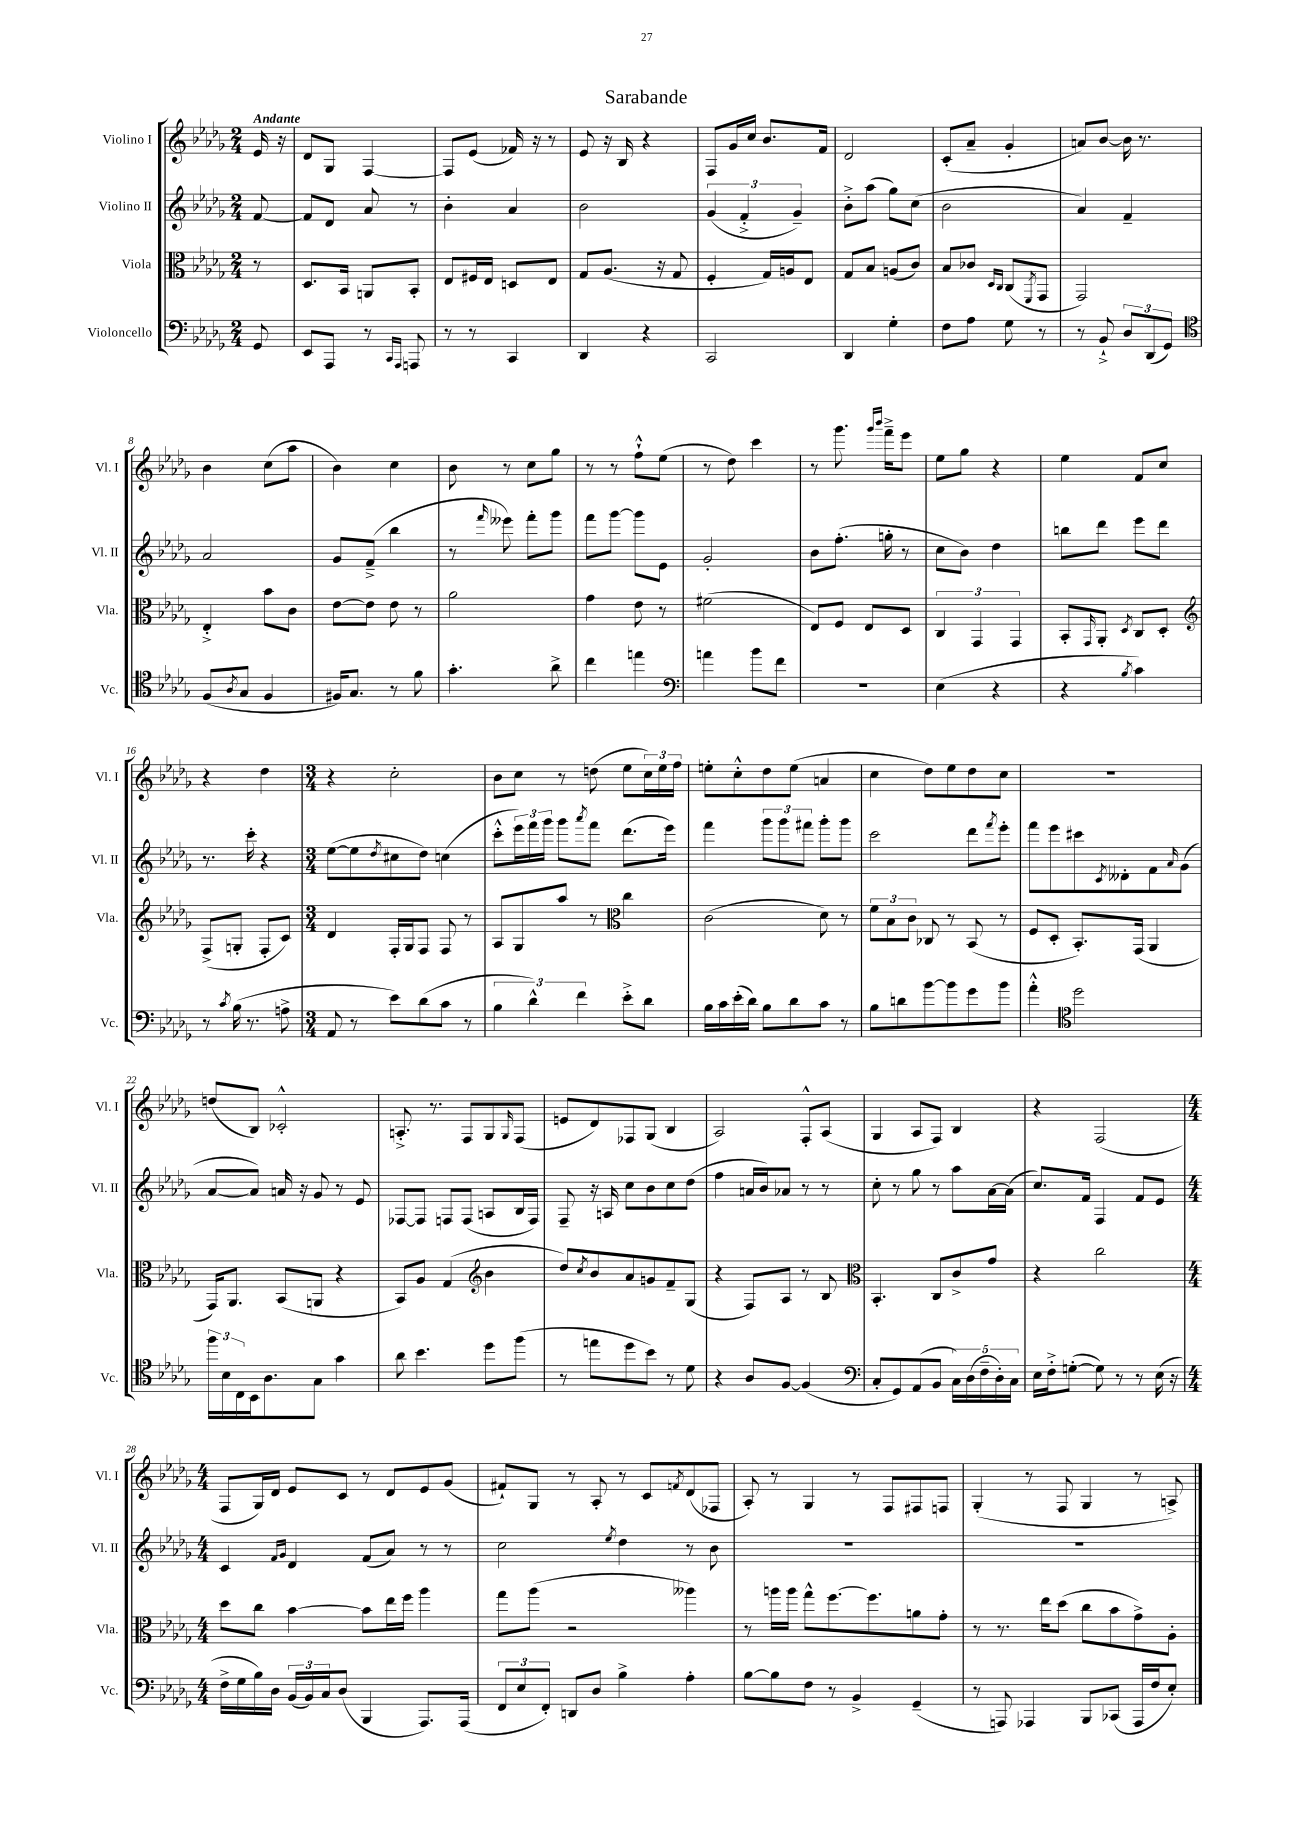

**kern	**kern	**kern	**kern
*staff4	*staff3	*staff2	*staff1
*clefF4	*clefC3	*clefG2	*clefG2
*k[b-e-a-d-g-]	*k[b-e-a-d-g-]	*k[b-e-a-d-g-]	*k[b-e-a-d-g-]
*M2/4	*M2/4	*M2/4	*M2/4
8GG-	8r	[8f	16e-
.	.	.	16r
=	=	=	=
8EE-	8.D-	8f]	8d-
8AAA-	.	8d-	8G-
.	16BB-	.	.
8r	8AA	8a-	[4F
16qqCC	.	.	.
16qqAAA-	.	.	.
8AAA	8BB-'	8r	.
=	=	=	=
8r	8E-	4b-'	8F]
8r	16F#	.	(8e-
.	16E-	.	.
4CC	8D	4a-	16f-)
.	.	.	16r
.	8E-	.	8r
=	=	=	=
4DD-	8G-	2b-	8e-
.	(8.A-	.	16r
.	.	.	16B-
4r	.	.	4r
.	16r	.	.
.	8G-	.	.
=	=	=	=
2CC	4F'	(6g-	8F
.	.	.	16g-
.	.	6f'^	.
.	.	.	16cc
.	16G-)	.	8.b-
.	16A	.	.
.	.	6g-~)	.
.	8E-	.	.
.	.	.	16f
=	=	=	=
4DD-	8G-	8b-'^	2d-
.	8B-	(8aa-	.
4G-'	(8A	8gg-)	.
.	8c)	(8cc	.
=	=	=	=
8F	8B-	2b-	(8c'
8A-	8c-	.	8a-~
.	16qqD-	.	.
.	16qqC	.	.
8G-	(8C	.	4g-'
.	8qFF	.	.
8r	8GG-	.	.
=	=	=	=
8r	2GG-)	4a-)	8a)
8BB-`^	.	.	[8b-
12D-	.	4f~	16b-]
.	.	.	8.r
(12DD-	.	.	.
12GG-)	.	.	.
=	=	=	=
*clefC4	*	*	*
(8F	4E-'^	2a-	4b-
8qA-	.	.	.
8G-	.	.	.
4F	8b-	.	(8cc
.	8c	.	8aa-
=	=	=	=
16F#)	[8e-	8g-	4b-)
8.G-	.	.	.
.	8e-]	(8f~^	.
8r	8e-	4bb-	4cc
8f	8r	.	.
=	=	=	=
4.g-'	2a-	8r	8b-
.	.	16qqfff	.
.	.	8eee--)	8r
.	.	8fff'	8cc
8a-^	.	8ggg-	8gg-
=	=	=	=
4cc	4g-	8fff	8r
.	.	[8ggg-	8r
4ee	8e-	8ggg-]	8ff`^^
.	8r	8e-	(8ee-
=	=	=	=
*clefF4	*	*	*
4a	(2f#	2g-'	8r
.	.	.	8dd-)
8b-	.	.	4ccc
8f	.	.	.
=	=	=	=
2r	8E-)	8b-	8r
.	8F	(8.ff'	8.ggg-
.	8E-	.	.
.	.	.	16qqggg-
.	.	.	16qqbbb-
.	.	16gg'	16fff~^
.	8D-	8r	8eee-
=	=	=	=
(4E-	6C	8cc	8ee-
.	.	8b-)	8gg-
.	6GG-	.	.
4r	.	4dd-	4r
.	6GG-	.	.
=	=	=	=
4r	8BB-'	8bb	4ee-
.	16qqGG-	.	.
.	8AA-'	8ddd-	.
8qB-	8qD-	.	.
4c)	8C	8eee-	8f
.	8D-'	8ddd-	8cc
=	=	=	=
*	*clefG2	*	*
8r	(8F^	8.r	4r
8qc	.	.	.
(16B-	8G'	.	.
8.r	.	16ccc'	.
.	8F'	4r	4dd-
8A^	8c)	.	.
=	=	=	=
*M3/4	*M3/4	*M3/4	*M3/4
8AA-	4d-	([8ee-	4r
8r	.	8ee-]	.
.	.	8qdd-	.
8e-)	16F'	8cc#	2cc'
.	16G-	.	.
(8d-	8F	8dd-)	.
8c	8F	(4cc	.
8r	8r	.	.
=	=	=	=
6B-	8A-	8ccc'^^	8b-
.	8G-	24eee-)	8cc
6d-^^)	.	24fff	.
.	.	24ggg-	.
.	8aa-	8ggg-	8r
6f	.	.	.
.	.	8qaaa-	.
.	8r	8fff	(8dd
*	*clefC3	*	*
8e-'^	4cc	(8.ddd-	8ee-
8d-	.	.	24cc)
.	.	.	24ee-
.	.	16eee-)	.
.	.	.	24ff
=	=	=	=
16B-	(2c	4fff	8ee'
16c	.	.	.
(16e-'	.	.	8cc'^^
16d-)	.	.	.
8B-	.	12ggg-	8dd-
.	.	12ggg-	.
8d-	.	.	(8ee
.	.	12fff#	.
8c	8d-)	8ggg-'	4a
8r	8r	8ggg-	.
=	=	=	=
8B-	12f	2ccc	4cc
.	12B-	.	.
8d	.	.	.
.	12c	.	.
[8b-	8C-	.	8dd-)
8b-]	8r	.	8ee-
8g-	(8BB-	8ddd-	8dd-
.	.	8qfff	.
8b-	8r	8eee-'	8cc
=	=	=	=
4a-'^^	8F	8fff	2.r
.	8D-'	8eee-	.
*clefC4	*	*	*
2dd-	8.BB-')	8ccc#	.
.	.	8qc	.
.	.	8d--'	.
.	(16GG-	.	.
.	4AA-	8f	.
.	.	16qqa-	.
.	.	(8g-	.
=	=	=	=
24ff	16GG-)	[8a-	(8dd
24B-	.	.	.
.	8.AA-	.	.
24C	.	.	.
16BB-	.	8a-])	8B-)
8.A-	.	.	.
.	(8BB-	16a	2c-'^^
.	.	16r	.
8G-	8AA	8g-	.
4g-	4r	8r	.
.	.	8e-	.
=	=	=	=
8a-	8BB-)	[8F-	8.A'^
4.b-	8A-	8F-]	.
.	.	.	8.r
.	(4G-	8F	.
.	.	(8F	8F
*	*clefG2	*	*
8dd-	4b-	8A	8G-
.	.	.	16qqG-
(8ff	.	16B-	(8F
.	.	16F)	.
=	=	=	=
8r	8dd-)	8F~	8e
.	8qcc	.	.
8ee	8b-	16r	8d-)
.	.	16A	.
8dd-	8a-	8cc	8F-
8b-)	8g	8b-	(8G-
8r	8f~	8cc	4B-
8d-	(8G-	(8dd-	.
=	=	=	=
4r	4r	4ff	2A-)
8A-	8F)	16a	.
.	.	16b-)	.
[8F	8A-	8a-	.
(4F]	8r	8r	8F'^^
.	8B-	8r	(8A-
=	=	=	=
*clefF4	*clefC3	*	*
8C'	4.BB-'	8cc'	4G-
8GG-)	.	8r	.
(8AA-	.	8gg-	8A-
8BB-	8C	8r	8F)
20C)	8c^	8aa-	4B-
(20D-	.	.	.
20F~	.	.	.
.	8g-	[16a-	.
20D-')	.	.	.
.	.	(16a-]	.
20C	.	.	.
=	=	=	=
16E-	4r	8.cc)	4r
16F'^	.	.	.
([8G'	.	.	.
.	.	16f	.
8G])	2cc	4F	(2F
8r	.	.	.
8r	.	8f	.
(16E-	.	8e-	.
16r	.	.	.
=	=	=	=
*M4/4	*M4/4	*M4/4	*M4/4
16F^	8dd-	4c	8F
16G-	.	.	.
16B-)	8cc	.	16G-)
16D-	.	.	16d-
.	.	16qqf	.
.	.	16qqg-	.
(24BB-	[4b-	4d-	8e-
24BB-)	.	.	.
24C	.	.	.
(8D-	.	.	8c
4BBB-	8b-]	(8f	8r
.	16ee-	8a-)	8d-
.	16ff	.	.
8.AAA-)	4aa-	8r	8e-
.	.	8r	(8g-
(16AAA-	.	.	.
=	=	=	=
12FF	8gg-	2cc	8f#`)
12E-	.	.	.
.	(8aa-	.	8G-
12FF')	.	.	.
8DD	2r	.	8r
8D-	.	.	8A-'
.	.	8qee-	.
4B-^	.	4dd-	8r
.	.	.	8c
.	.	.	8qf
4A-'	4aa--)	8r	(8d-
.	.	8b-	8F-
=	=	=	=
[8B-	8r	1r	8A-')
8B-]	16aa	.	8r
.	16aa	.	.
8F	8gg-^^	.	4G-
8r	[8.ff	.	.
4BB-^	.	.	8r
.	8.ff]	.	.
.	.	.	8F
(4GG-~	8a	.	8F#
.	8g-'	.	8F
=	=	=	=
8r	8r	1r	(4G-'
8AAA)	8.r	.	.
4AAA-	.	.	8r
.	16ee-	.	.
.	(8dd-	.	8F
8BBB-	8cc	.	4G-
(8CC-	8b-	.	.
16AAA-	8g-^)	.	8r
16F	.	.	.
8E-')	8A-'	.	8A^)
==	==	==	==
*-	*-	*-	*-
